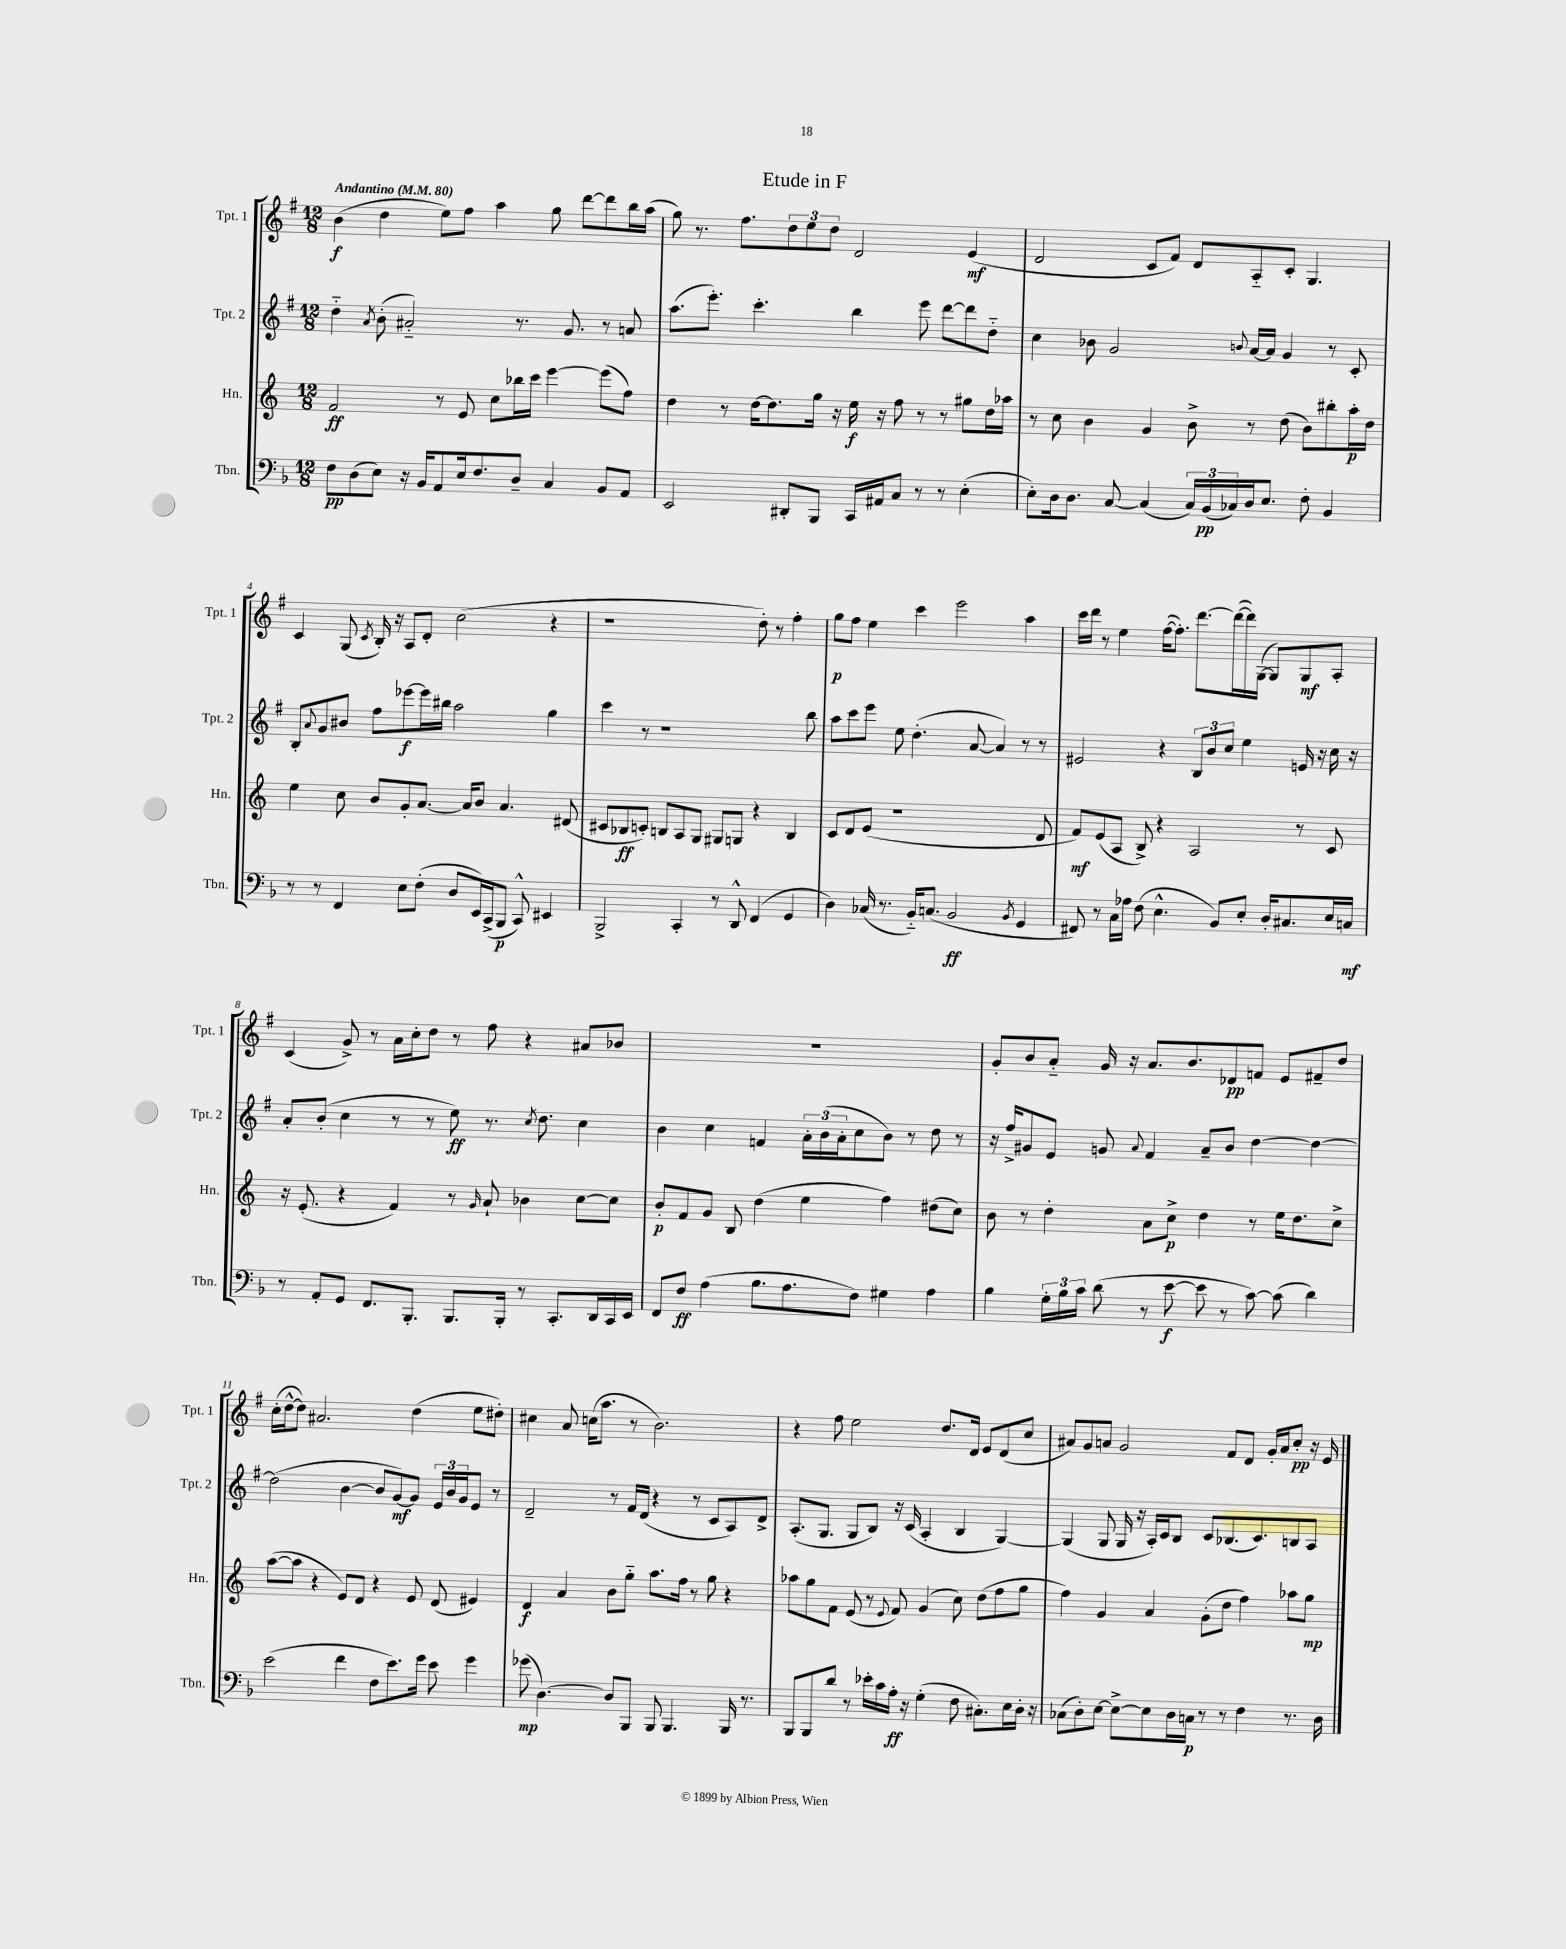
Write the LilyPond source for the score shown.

\header { title = "Etude in F" }
<<
\new StaffGroup <<
\new Staff = "s0" \with { instrumentName = "Tpt. 1" shortInstrumentName = "Tpt. 1" } {
    \clef treble \key g \major \numericTimeSignature \time 12/8 \tempo "Andantino" 4 = 80
    b'4\f( d''4 e''8) fis''8 a''4 g''8 d'''8~ d'''8 b''16 a''16( |
    g''8) r8. fis''8. \tuplet 3/2 { d''8 e''8 d''8 } d'2 e'4\mf( |
    d'2 c'8 fis'8) d'8 a8-_ c'8-. g4. |
    c'4 g8( \acciaccatura { c'8 } b16-.) r16 a8 d'8-. c''2( r4 |
    r1 d''8-.) r8 fis''4-. |
    g''8\p fis''8 e''4 c'''4 e'''2 a''4 |
    c'''16 d'''16 r8 e''4 fis''16~( fis''8.-.) d'''8.~ d'''16~( d'''16) g16~( g8) g8\mf a8-. |
    c'4( g'8->) r8 a'16 c''16-. d''8 r8 fis''8 r4 ais'8 bes'8 |
    R1. |
    g'8-. b'8 a'8-_ g'16 r16 a'8. b'8. des'8\pp f'8 e'8 fis'8-- d''8 |
    c''16-.( d''16~-^ d''8) ais'2. d''4( e''8 dis''8-.) |
    cis''4 a'8 c''16( a''8. r8 b'2.) |
    r4 fis''8 e''2 d''8. d'16 e'8 d'8( c''8 |
    ais'8) g'8 a'8 g'2 fis'8 d'8 g'16-. a'16 c''8-.\pp r16 e'16 \bar "|." |
}
\new Staff = "s1" \with { instrumentName = "Tpt. 2" shortInstrumentName = "Tpt. 2" } {
    \clef treble \key g \major \numericTimeSignature \time 12/8
    d''4-_ \acciaccatura { a'8 } b'8-.( ais'2-_) r8. g'8. r8 a'8 |
    a''8.( e'''8.-.) c'''4.-. b''4 e'''8 d'''8~ d'''8 d''8-_ |
    c''4 bes'8 g'2 \appoggiatura { b'8 } a'16~ a'16 g'4 r8 c'8-. |
    b8-. \appoggiatura { a'8 } g'8 bis'8 fis''8 ees'''8~\f ees'''16 bis''16 a''2 g''4 |
    c'''4 r8 r1 b''8 |
    a''8 c'''8 e'''8 e''8 d''4.-.( a'8~ a'4) r8 r8 |
    eis'2 r4 \tuplet 3/2 { b8 b'8 c''8 } e''4 e'16 r16 c''16 r16 |
    a'8-. b'8-.( c''4 r8 r8 e''8\ff) r8. \acciaccatura { c''8 } d''8. c''4 |
    b'4 c''4 f'4 \tuplet 3/2 { a'16-. b'16( a'16-. } c''8 b'8) r8 d''8 r8 |
    r16 fis''16-> gis'8 e'8 g'8 \appoggiatura { a'8 } fis'4 a'8-- b'8 d''4~ d''4~ |
    d''2( b'4~ b'8 g'8~\mf) g'8 \tuplet 3/2 { e'16 b'16 g'16 } e'8 r8 |
    d'2-- r8 fis'16 d'16( r4 r8 c'8 a8) d'8-> |
    a8.-.( g8. g8 b8) r16 c'16( a4-. b4 g4~) |
    g4( g8 g16 r16 a16-.) c'16 b8 c'8 bes8.( c'8.) b8 a8 \bar "|." |
}
\new Staff = "s2" \with { instrumentName = "Hn." shortInstrumentName = "Hn." } {
    \clef treble \key c \major \numericTimeSignature \time 12/8
    f'2\ff r8 e'8 c''8 bes''16 c'''16 e'''4~ e'''8( f''8) |
    d''4 r8 d''16~ d''8. g''16 r16 e''16\f r16 f''8 r8 r8 gis''8 d''16 aes''16 |
    r8 c''8 b'4 g'4 b'8-> r8 d''8( b'8) bis''8-. a''16-.\p d''16 |
    e''4 c''8 b'8 g'8-. a'8.~ a'16 b'8 a'4. dis'8( |
    cis'8 bes8\ff c'8-.) b8 a8 g8 gis8 g8 r4 b4 |
    c'8 d'8 e'8( r1 d'8 |
    f'8\mf) e'8( a8 b8->) r4 a2 r8 c'8 |
    r16 e'8.-.( r4 f'4) r8 \grace { g'16 } a'8-! bes'4 c''8~ c''8 |
    b'8-.\p f'8 g'8 b8 d''4( e''4 f''4) dis''8( c''8) |
    b'8 r8 d''4-. a'8 c''8->\p d''4 r8 e''16 d''8. c''8-> |
    a''8~( a''8 r4 e'8) d'8 r4 e'8 d'8( eis'4) |
    d'4\f a'4 b'8 g''8-_ a''8. f''16 r8 g''8 r4 |
    aes''8 g''8 f'8 e'8( r8 \appoggiatura { e'8 } f'8) g'4( c''8) d''8( f''8 g''8 |
    f''4) g'4 a'4 g'8-.( d''8 f''4) aes''8 g''8\mp \bar "|." |
}
\new Staff = "s3" \with { instrumentName = "Tbn." shortInstrumentName = "Tbn." } {
    \clef bass \key f \major \numericTimeSignature \time 12/8
    f8\pp d8( e8) r16 bes,16 a,8 e16 f8. d8-- c4 bes,8 a,8 |
    e,2 dis,8-. bes,,8 c,16 ais,16 c8 r8 r8 e4-.( |
    e8-.) d16 d8. c8~ c4( \tuplet 3/2 { c16) bes,16\pp( ces16) } d16 e8. f8-. bes,4 |
    r8 r8 f,4 e8 f8-.( d8 e,16) c,16->( bes,,8\p c,8-^) eis,4 |
    bes,,2-> c,4-. r8 d,8-^ f,4( g,4 |
    d4) ces16( r8. bes,16-_) c8.( bes,2\ff \acciaccatura { bes,8 } g,4 |
    fis,8) r8 c16 aes16 f8( e4.-^ bes,8) e8-. d16-. cis8. e16 c16\mf |
    r8 a,8-. g,8 f,8. bes,,8.-. bes,,8. bes,,16-. r8 c,8.-. d,16 c,16 e,16 |
    f,8 f8\ff a4( bes8. a8. f8) gis4 a4 |
    bes4 \tuplet 3/2 { g16-. bes16 c'16 } d'8( r8 e'8~\f e'8 r8 c'8~) c'8( d'4) |
    e'2( f'4 f8 e'8.) g'16 e'8 g'4 |
    ges'8\mp( d4.~) d8 bes,,8 bes,,8 bes,,4. bes,,16 r8. |
    bes,,8 bes,,8 d'8 r8 ees'16-. c'16 a16-.\ff r16 g4-.( f8 cis8.-.) e16 d16-. r16 |
    ces8( d8-.) e8~ e8~-> e8 d16 c16\p r8 r8 f4 r8. d16 \bar "|." |
}
>>
>>
